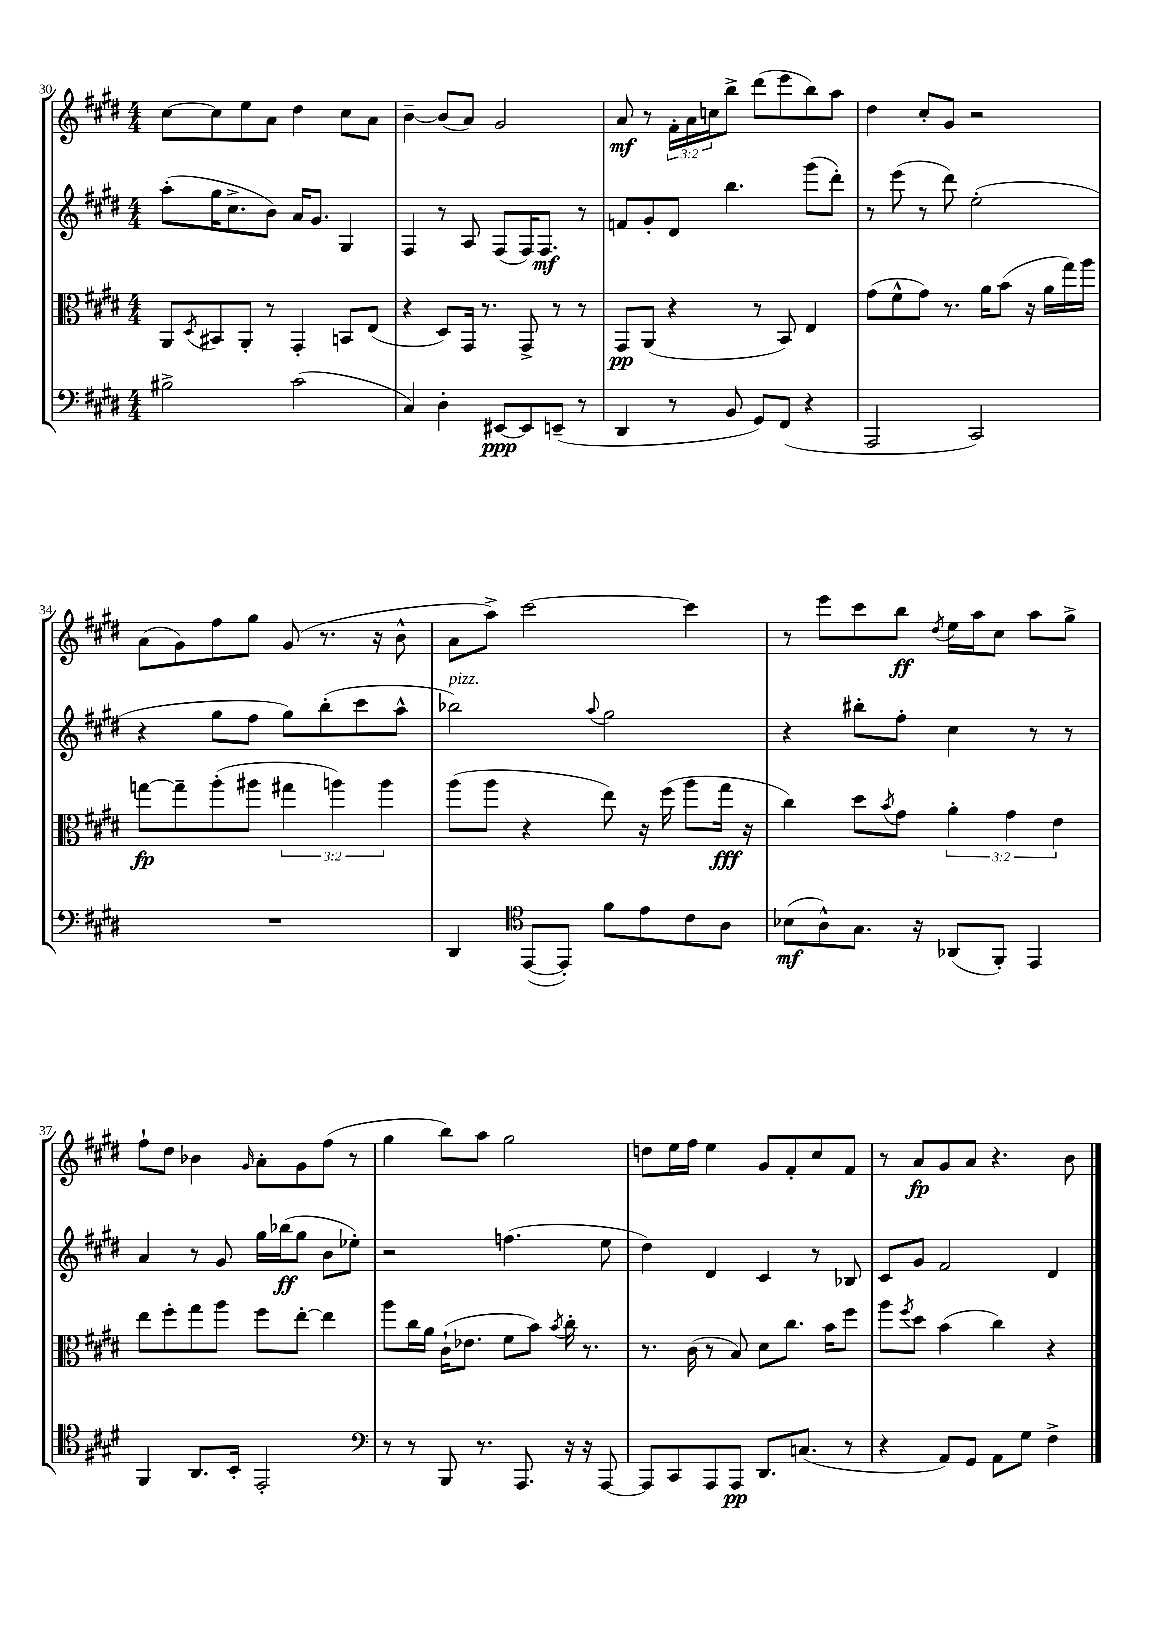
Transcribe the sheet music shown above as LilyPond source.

<<
\new StaffGroup <<
\new Staff = "s0" {
    \clef treble \key e \major \numericTimeSignature \time 4/4 \override Staff.TupletNumber.text = #tuplet-number::calc-fraction-text
    cis''8~ cis''8 e''8 a'8 dis''4 cis''8 a'8 |
    b'4~-- b'8( a'8) gis'2 |
    a'8\mf r8 \tuplet 3/2 { fis'16-. a'16 c''16 } b''8-> dis'''8( e'''8 b''8) a''8 |
    dis''4 cis''8-. gis'8 r2 |
    a'8( gis'8) fis''8 gis''8 gis'8( r8. r16 b'8-^ |
    a'8 a''8->) cis'''2~ cis'''4 |
    r8 e'''8 cis'''8 b''8\ff \acciaccatura { dis''8 } e''16 a''16 cis''8 a''8 gis''8-> |
    fis''8-! dis''8 bes'4 \grace { gis'16 } a'8-. gis'8 fis''8( r8 |
    gis''4 b''8) a''8 gis''2 |
    d''8 e''16 fis''16 e''4 gis'8 fis'8-. cis''8 fis'8 |
    r8 a'8\fp gis'8 a'8 r4. b'8 \bar "|." |
}
\new Staff = "s1" {
    \clef treble \key e \major \numericTimeSignature \time 4/4
    a''8-.( gis''16 cis''8.-> b'8) a'16 gis'8. gis4 |
    fis4 r8 a8 fis8( fis16) fis8.\mf r8 |
    f'8 gis'8-. dis'8 b''4. gis'''8( dis'''8-.) |
    r8 e'''8( r8 dis'''8) e''2-.( |
    r4 gis''8 fis''8 gis''8) b''8-.( cis'''8 a''8-^ |
    bes''2^\markup { \italic "pizz." }) \appoggiatura { a''8 } gis''2 |
    r4 bis''8-. fis''8-. cis''4 r8 r8 |
    a'4 r8 gis'8 gis''16 bes''16\ff( gis''8 b'8 ees''8-.) |
    r2 f''4.( e''8 |
    dis''4) dis'4 cis'4 r8 bes8 |
    cis'8 gis'8 fis'2 dis'4 \bar "|." |
}
\new Staff = "s2" {
    \clef alto \key e \major \numericTimeSignature \time 4/4 \override Staff.TupletNumber.text = #tuplet-number::calc-fraction-text
    a,8 \acciaccatura { dis8 } bis,8 a,8-. r8 gis,4-. b,8 e8( |
    r4 dis8) gis,16 r8. gis,8-> r8 r8 |
    gis,8\pp a,8( r4 r8 b,8) e4 |
    gis'8( fis'8-^ gis'8) r8. a'16 b'8( r16 a'16 gis''16) a''16 |
    g''8~\fp g''8-- a''8-.( ais''8 \tuplet 3/2 { gis''4 a''4) a''4 } |
    a''8( a''8 r4 e''8) r16 fis''16( a''8 gis''16\fff r16 |
    cis''4) dis''8 \acciaccatura { b'8 } gis'8 \tuplet 3/2 { a'4-. gis'4 e'4 } |
    e''8 fis''8-. gis''8 a''8 fis''8 e''8~-. e''4 |
    a''8 cis''16 a'16 cis'16-!( ees'8. fis'8 b'8) \acciaccatura { b'8 } cis''16-. r8. |
    r8. cis'16( r8 b8) dis'8 cis''8. b'16 fis''8 |
    a''8 \acciaccatura { fis''8 } dis''8 b'4( cis''4) r4 \bar "|." |
}
\new Staff = "s3" {
    \clef bass \key e \major \numericTimeSignature \time 4/4
    bis2-> cis'2( |
    cis4) dis4-. eis,8~\ppp eis,8 e,8--( r8 |
    dis,4 r8 b,8 gis,8) fis,8( r4 |
    a,,2 cis,2) |
    R1 |
    dis,4 \clef tenor e,8~( e,8-.) fis'8 e'8 cis'8 a8 |
    bes8\mf( a8-^) gis8. r16 aes,8( fis,8-.) e,4 |
    fis,4 a,8. b,16-. e,2-. |
    \clef bass r8 r8 b,,8 r8. a,,8. r16 r16 a,,8~ |
    a,,8 cis,8 a,,8 a,,8\pp dis,8. c8.( r8 |
    r4 a,8) gis,8 a,8 gis8 fis4-> \bar "|." |
}
>>
>>
\layout { \context { \Score currentBarNumber = #30 } }
